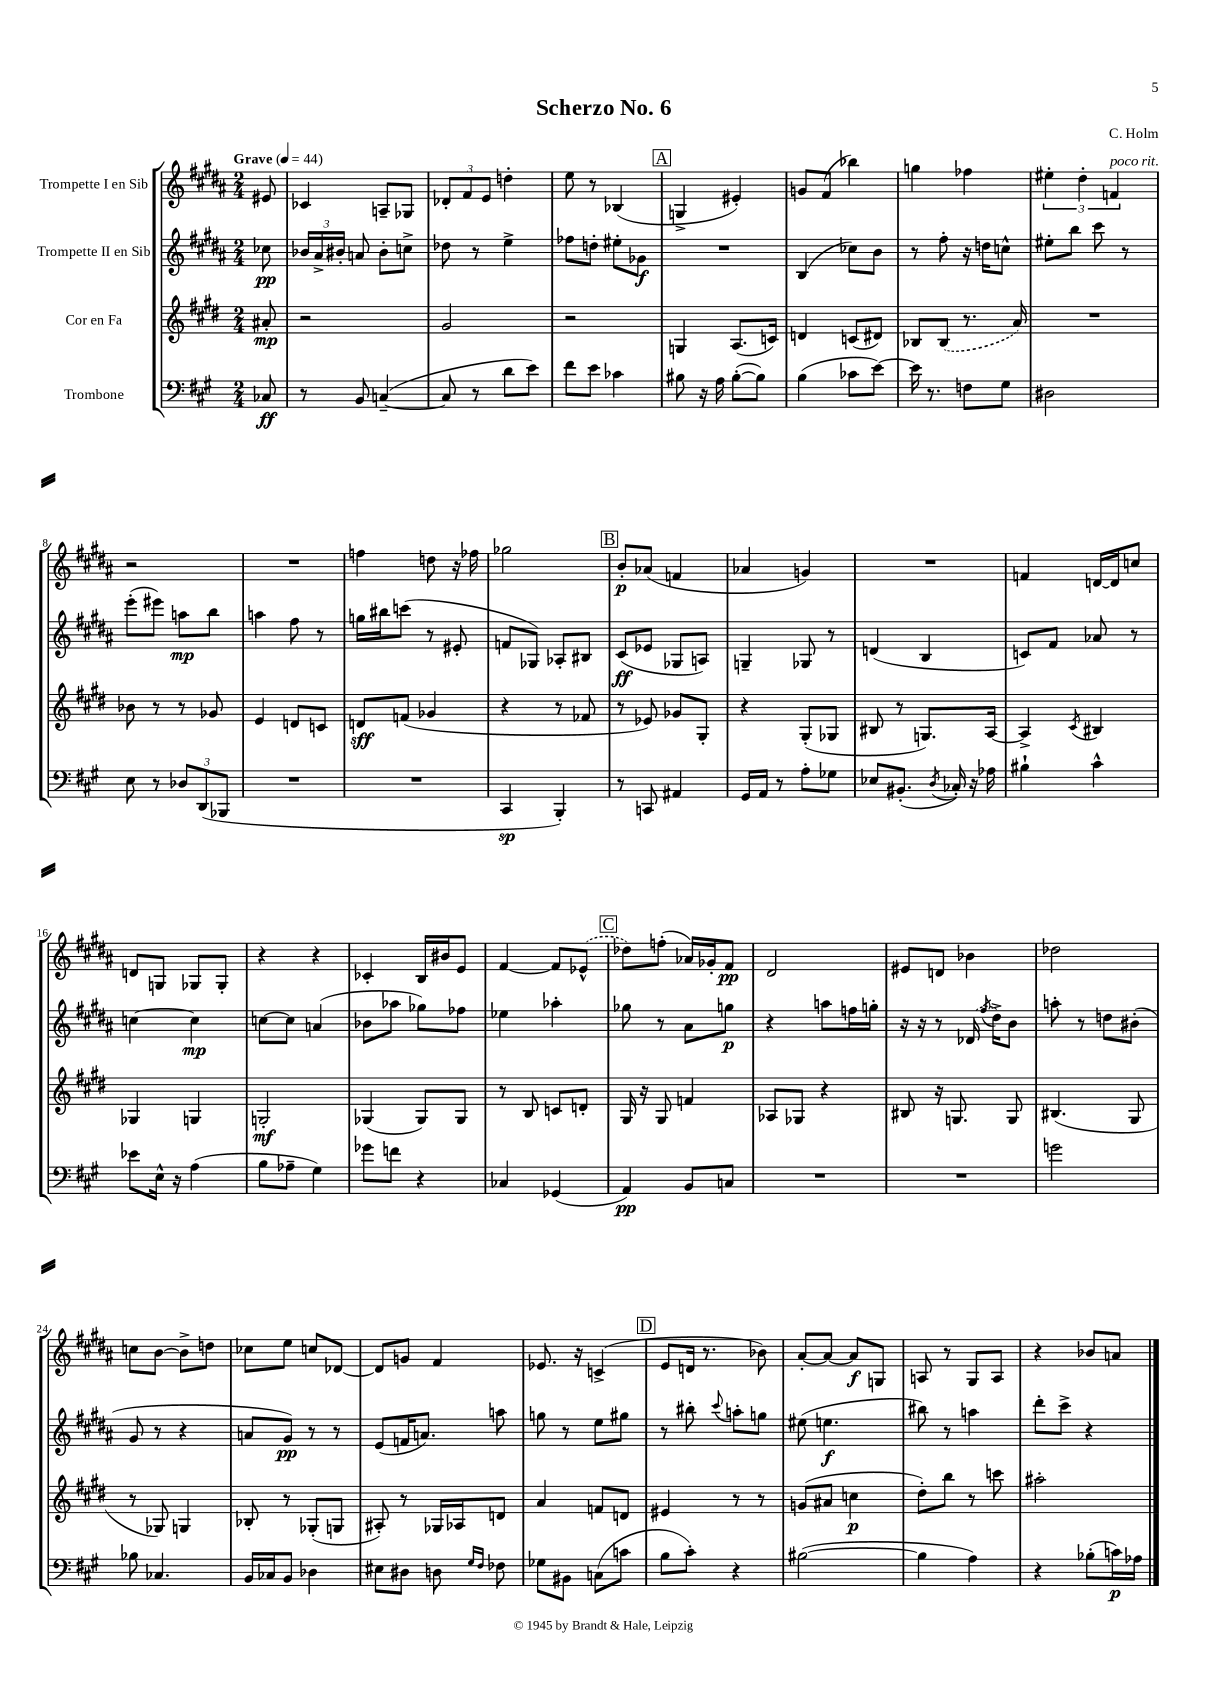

**kern	**kern	**kern	**kern
*staff4	*staff3	*staff2	*staff1
*clefF4	*clefG2	*clefG2	*clefG2
*k[f#c#g#]	*k[f#c#g#d#]	*k[f#c#g#d#a#]	*k[f#c#g#d#a#]
*M2/4	*M2/4	*M2/4	*M2/4
*MM44	*MM44	*MM44	*MM44
8C-	8a#'	8cc-	8e#
=	=	=	=
8r	2r	24b-	4c-
.	.	24a#^	.
.	.	24b#'	.
8BB	.	8a	.
([4C~	.	8b#'	8A~
.	.	8cc^	8G-
=	=	=	=
8C]	2g#	8dd-	12d-'
.	.	.	12f#
8r	.	8r	.
.	.	.	12e
8d	.	4ee^	4dd'
8e)	.	.	.
=	=	=	=
8f#	2r	8ff-	8ee
8e	.	8dd'	8r
4c-	.	8ee#'	(4B-
.	.	8g-	.
=	=	=	=
8B#	4G	2r	4G^
16r	.	.	.
16A	.	.	.
([8B#'	(8.A	.	4e#')
8B#])	.	.	.
.	16c)	.	.
=	=	=	=
(4B	4d	(4B	8g
.	.	.	(8f#
8c-	(8c	8cc-)	4bb-)
[8e)	8d#)	8b	.
=	=	=	=
16e]	8B-	8r	4gg
8.r	.	.	.
.	(8B-	8ff#'	.
8F	8.r	16r	4ff-
.	.	16dd	.
8G#	.	8cc^^	.
.	16a)	.	.
=	=	=	=
2D#	2r	8ee#'	6ee#'
.	.	8bb	.
.	.	.	6dd#'
.	.	8ccc#	.
.	.	.	6f
.	.	8r	.
=	=	=	=
8E	8b-	(8eee'	2r
8r	8r	8eee#)	.
12D-	8r	8aa	.
(12DD	.	.	.
.	8g-	8bb	.
12BBB-	.	.	.
=	=	=	=
2r	4e	4aa	2r
.	8d	8ff#	.
.	8c	8r	.
=	=	=	=
2r	8d	16gg	4ff
.	.	16bb#	.
.	(8f	(8ccc	.
.	4g-	8r	8dd
.	.	8e#'	16r
.	.	.	16ff-
=	=	=	=
4CC#	4r	8f	2gg-
.	.	8G-)	.
4BBB')	8r	8A-'	.
.	8f-	8B#	.
=	=	=	=
8r	8r	(8c#	8b'
8CC	8e-)	8e-	(8a-
4AA#	8g-	8G-	4f
.	8G#'	8A)	.
=	=	=	=
16GG#	4r	4G~	4a-
16AA	.	.	.
8r	.	.	.
8A'	(8G#'	8G-	4g)
8G-	8G-	8r	.
=	=	=	=
8E-	8B#	(4d	2r
(8.BB#'	8r	.	.
.	8.G)	4B	.
8qD	.	.	.
16C-')	.	.	.
16r	.	.	.
16A-	[16A	.	.
=	=	=	=
4B#`	4A^]	8c)	4f
.	.	8f#	.
.	8qc#	.	.
4c#^^	4B#	8a-	[16d
.	.	.	16d]
.	.	8r	8cc
=	=	=	=
8e-	4G-	[4cc	8d
16E^^	.	.	8G
16r	.	.	.
(4A	4G	4cc]	8G-
.	.	.	8G-'
=	=	=	=
8B	2G'	[8cc	4r
8A-~	.	8cc]	.
4G#)	.	(4a	4r
=	=	=	=
8g-	(4G-	8b-	4c-'
8f	.	8aa-	.
4r	8G-)	8gg-)	16B
.	.	.	16b#
.	8G-	8ff-	8e
=	=	=	=
4C-	8r	4ee-	[4f#
.	8B	.	.
(4GG-	8c	4aa-'	8f#]
.	8d'	.	(8e-^^
=	=	=	=
4AA)	16G#	8gg-	8dd-)
.	16r	.	.
.	8G#	8r	(8ff'
8BB	4f	8a#	16a-)
.	.	.	16g-'
8C	.	8gg	8f#
=	=	=	=
2r	8A-	4r	2d#
.	8G-	.	.
.	4r	8aa	.
.	.	16ff	.
.	.	16gg'	.
=	=	=	=
2r	8B#	16r	8e#
.	.	16r	.
.	16r	8r	8d
.	8.G	.	.
.	.	(16d-	4b-
.	.	8qff#	.
.	.	16dd#^)	.
.	8G	8b	.
=	=	=	=
2g	(4.B#	8aa'	2dd-
.	.	8r	.
.	.	8dd	.
.	8G#	(8b#'	.
=	=	=	=
8B-	8r	8g#	8cc
4.C-	8G-)	8r	[8b
.	4G	4r	8b^]
.	.	.	8dd
=	=	=	=
16BB	8B-'	8a	8cc-
16C-	.	.	.
8BB	8r	8g#)	8ee
4D-	(8G-'	8r	8cc
.	8G	8r	[8d-
=	=	=	=
8E#	8A#')	(8e	8d-]
8D#	8r	16f	8g
.	.	8.a)	.
8D	16G-	.	4f#
.	16A-	.	.
16qqG#	.	.	.
16qqF#	.	.	.
8F-	8d	8aa	.
=	=	=	=
8G-	4a	8gg	8.e-
8BB#	.	8r	.
.	.	.	16r
(8C	8f	8ee	(4c^
8c	8d	8gg#	.
=	=	=	=
8B	4e#	8r	8e
8c#')	.	8bb#'	16d
.	.	.	8.r
.	.	8qqccc#	.
4r	8r	8aa'	.
.	8r	8gg	8b-)
=	=	=	=
([2B#	(8g	(8ee#	[8a#'
.	8a#	4.ee	8a#_
.	4cc	.	8a#]
.	.	.	8G
=	=	=	=
4B#]	8dd#')	8bb#)	8A
.	8bb	8r	8r
4A)	8r	4aa	8G#
.	8ccc	.	8A
=	=	=	=
4r	2aa#'	8ddd#'	4r
.	.	8ccc#^	.
(8B-'	.	4r	8b-
16c)	.	.	8a
16A-	.	.	.
==	==	==	==
*-	*-	*-	*-
